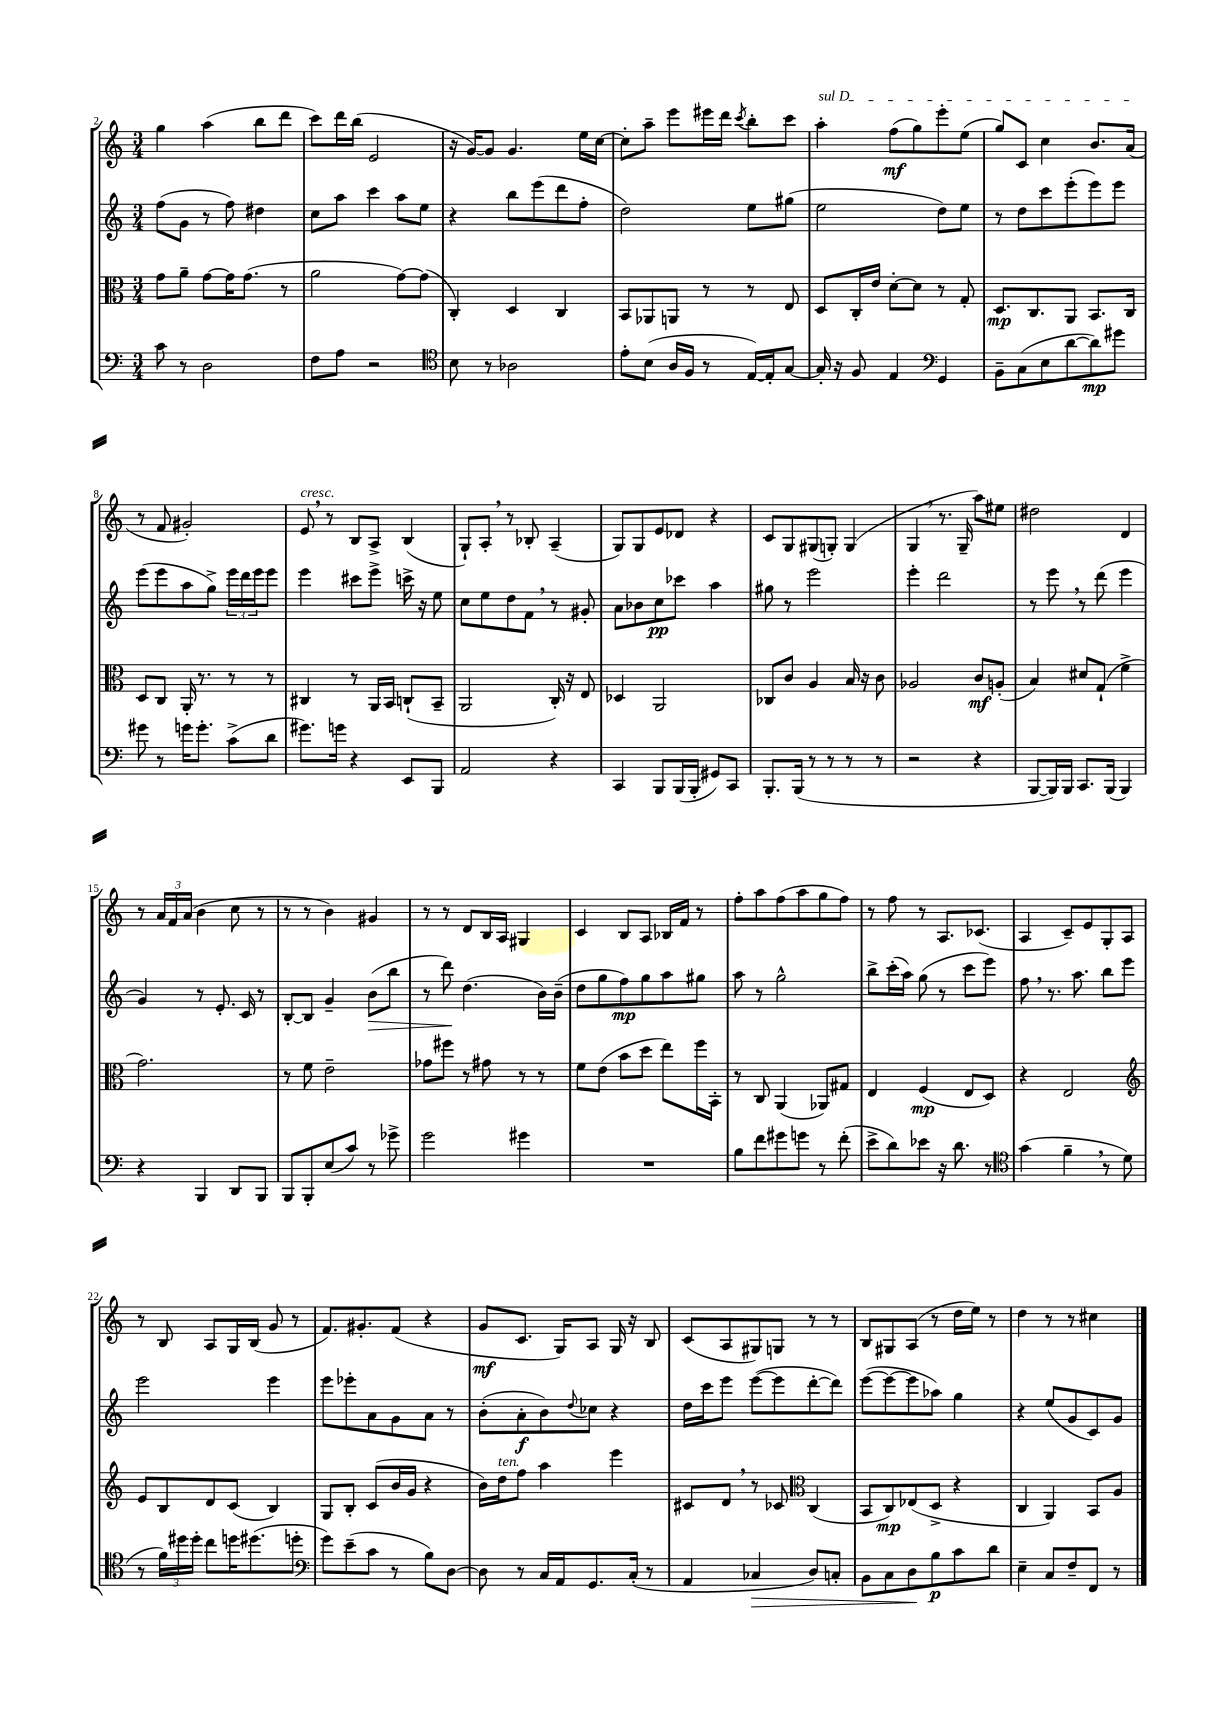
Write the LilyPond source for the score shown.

<<
\new StaffGroup <<
\new Staff = "s0" {
    \clef treble \key c \major \numericTimeSignature \time 3/4
    g''4 a''4( b''8 d'''8 |
    c'''8) d'''16 b''16( e'2 |
    r16 g'16~) g'8 g'4. e''16 c''16~ |
    c''8-. a''8-- e'''8 eis'''16 d'''16 \acciaccatura { c'''8 } b''8-. c'''8 |
    \once \override TextSpanner.bound-details.left.text = \markup { \italic "sul D" } a''4-.\startTextSpan f''8\mf( g''8) e'''8-. e''8( |
    g''8) c'8 c''4 b'8. a'16\stopTextSpan( |
    r8 f'8 gis'2-.) |
    e'8^\markup { \italic "cresc." } \breathe r8 b8 a8-> b4( |
    g8-!) a8-. \breathe r8 bes8-. a4--( |
    g8) g8 e'8 des'8 r4 |
    c'8 g8 gis8( g8-.) g4( |
    g4 \breathe r8. g16-- a''8) eis''8 |
    dis''2 d'4 |
    r8 \tuplet 3/2 { a'16 f'16 a'16( } b'4 c''8 r8 |
    r8 r8 b'4) gis'4 |
    r8 r8 d'8 b16 a16 gis4 |
    c'4 b8 a8 bes16 f'16 r8 |
    f''8-. a''8 f''8( a''8 g''8 f''8) |
    r8 f''8 r8 a8. ces'8.( |
    a4 c'8--) e'8 g8-. a8 |
    r8 b8 a8 g16 b16( g'8 r8 |
    f'8.) gis'8.-. f'8( r4 |
    g'8\mf c'8. g16) a8 g16 r16 b8 |
    c'8( a8 gis8) g8 r8 r8 |
    b8 gis8 a8( r8 d''16 e''16) r8 |
    d''4 r8 r8 cis''4 \bar "|." |
}
\new Staff = "s1" {
    \clef treble \key c \major \numericTimeSignature \time 3/4
    f''8( g'8 r8 f''8) dis''4 |
    c''8 a''8 c'''4 a''8 e''8 |
    r4 b''8 e'''8( d'''8 f''8-. |
    d''2) e''8 gis''8( |
    e''2 d''8) e''8 |
    r8 d''8 c'''8 e'''8-.( e'''8) e'''8 |
    e'''8( e'''8 a''8 g''8->) \tuplet 3/2 { e'''16 d'''16 e'''16 } e'''8 |
    e'''4 cis'''8 e'''8-> c'''16-> r16 e''8 |
    c''8 e''8 d''8 f'8 \breathe r8 gis'8-. |
    a'8 bes'8 c''8\pp ces'''8 a''4 |
    gis''8 r8 e'''2 |
    e'''4-. d'''2 |
    r8 e'''8 \breathe r8 d'''8( e'''4 |
    g'4) r8 e'8.-. c'16 r8 |
    b8~-. b8 g'4-- b'8\>( b''8 |
    r8 d'''8\!) d''4.( b'16) b'16--( |
    d''8 g''8 f''8\mp) g''8 a''8 gis''8 |
    a''8 r8 g''2-^ |
    b''8-> c'''16-.( a''16) g''8( r8 c'''8 e'''8) |
    f''8 \breathe r8. a''8. b''8 e'''8 |
    e'''2 e'''4 |
    e'''8 ees'''8-. a'8 g'8 a'8 r8 |
    b'8-.( a'8-.\f b'8) \appoggiatura { d''8 } ces''8 r4 |
    d''16 c'''16 e'''8 e'''8~( e'''8 d'''8~-. d'''8) |
    e'''8~( e'''8~ e'''8 aes''8) g''4 |
    r4 e''8( g'8 c'8) g'8 \bar "|." |
}
\new Staff = "s2" {
    \clef alto \key c \major \numericTimeSignature \time 3/4
    g'8 a'8-- g'8~ g'16 g'8.( r8 |
    a'2 g'8~) g'8( |
    c4-.) d4 c4 |
    b,8 aes,8 a,8 r8 r8 e8 |
    d8 c16-. e'16 d'8~-. d'8 r8 g8-. |
    d8.\mp c8. a,8 b,8. c16 |
    d8 c8 a,16-. r8. r8 r8 |
    cis4 r8 a,16 b,16 c8-!( b,8-- |
    a,2 c16-.) r16 e8 |
    des4 a,2 |
    ces8 c'8 a4 b16 r16 c'8 |
    aes2 c'8\mf a8-.( |
    b4) dis'8 g8-!( f'4-> |
    g'2.) |
    r8 f'8 e'2-- |
    ges'8 fis''8 r8 gis'8 r8 r8 |
    f'8 e'8( b'8 d''8 e''8) f''16 b,16-. |
    r8 c8 a,4( aes,8) gis8 |
    e4 f4\mp( e8 d8) |
    r4 e2 |
    \clef treble e'8 b8 d'8 c'8( b4) |
    g8 b8-. c'8( b'16 g'16 r4 |
    b'16) d''16^\markup { \italic "ten." } f''8 a''4 e'''4 |
    cis'8 d'8 \breathe r8 ces'8 \clef alto c4( |
    b,8 c8\mp) ees8( d8-> r4 |
    c4 a,4) b,8 a8 \bar "|." |
}
\new Staff = "s3" {
    \clef bass \key c \major \numericTimeSignature \time 3/4
    c'8 r8 d2 |
    f8 a8 r2 |
    \clef tenor b8 r8 aes2 |
    e'8-. b8( a16 f16 r8 e16~) e16-. g8~ |
    g16-. r16 f8 e4 \clef bass g,4 |
    b,8-- c8( e8 d'8~ d'8\mp) gis'8 |
    gis'8 r8 g'16 g'8.-. c'8->( d'8 |
    gis'8.) g'16 r4 e,8 b,,8 |
    a,2 r4 |
    c,4 b,,8 b,,16( b,,16-. gis,8) c,8 |
    b,,8.-. b,,16( r8 r8 r8 r8 |
    r2 r4 |
    b,,8~ b,,16) b,,16 c,8. b,,16( b,,4) |
    r4 b,,4 d,8 b,,8 |
    b,,8 b,,8-. e8( c'8) r8 ges'8-> |
    g'2 gis'4 |
    R2. |
    b8 f'8 gis'8 g'8 r8 f'8-.( |
    e'8-> d'8) ees'8 r16 d'8. r8 |
    \clef tenor g'4( f'4-- \breathe r8 d'8 |
    r8 \tuplet 3/2 { f'16) dis''16 dis''16-. } c''8 d''16 dis''8.( d''8-. |
    \clef bass g'8) e'8--( c'8 r8 b8) d8~ |
    d8 r8 c16 a,16 g,8. c16-.( r8 |
    a,4 ces4\> d8) c8-. |
    b,8 c8 d8\! b8\p c'8 d'8 |
    e4-- c8 f8-- f,8 r8 \bar "|." |
}
>>
>>
\layout { \context { \Score currentBarNumber = #2 } }
